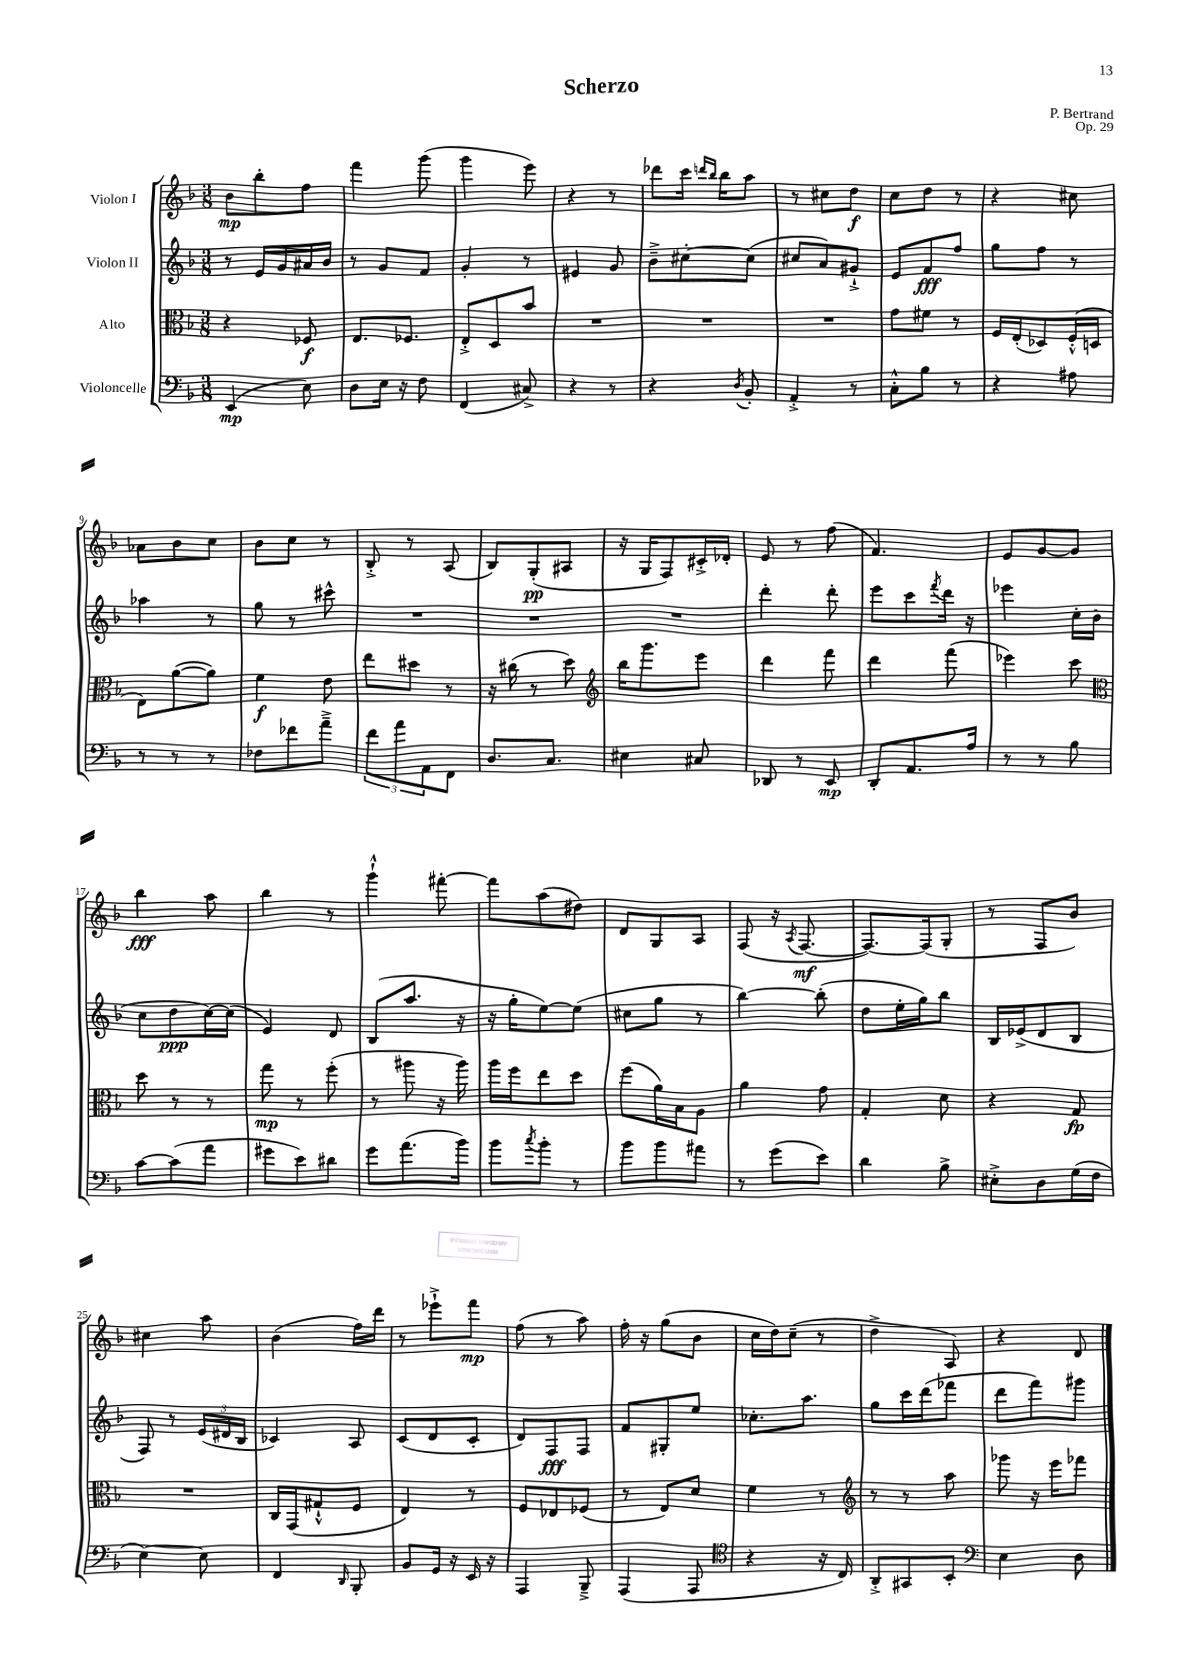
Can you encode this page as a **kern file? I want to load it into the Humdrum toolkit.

**kern	**kern	**kern	**kern
*staff4	*staff3	*staff2	*staff1
*clefF4	*clefC3	*clefG2	*clefG2
*k[b-]	*k[b-]	*k[b-]	*k[b-]
*M3/8	*M3/8	*M3/8	*M3/8
(4EE	4r	8r	8b-
.	.	16e	8bb-'
.	.	16g	.
8E)	8F-	16a#	8ff
.	.	16b-	.
=	=	=	=
8D	8.E	8r	4fff
16E	.	8g	.
16r	8.F-	.	.
8F	.	8f	(8ggg
=	=	=	=
(4FF	8E'^	4g'	4ggg
.	8D	.	.
8C#^)	8b-	8r	8eee)
=	=	=	=
4r	4.r	4e#	4r
8r	.	8g	8r
=	=	=	=
4r	4.r	8b-~^	8ddd-
.	.	[8cc#'	16ccc
.	.	.	16qqddd
.	.	.	16qqbb-
.	.	.	16bb-
8qD	.	.	.
8BB-'	.	(8cc#]	8aa
=	=	=	=
4AA'^	4.r	8cc#	8r
.	.	8a)	8cc#
8r	.	8g#`^	8dd
=	=	=	=
8C'^^	8g	8e	8cc
8B-	8f#	8f	8dd
8r	8r	8ff	8r
=	=	=	=
4r	16F	8gg	4r
.	(16E'	.	.
.	8D-)	8ff	.
8A#	(16F'^^	8r	8cc#
.	16D	.	.
=	=	=	=
8r	8E)	4aa-	8a-
8r	([8a	.	8b-
8r	8a])	8r	8cc
=	=	=	=
8F-	4f	8gg	8b-
8f-	.	8r	8cc
8a~^	8e	8ccc#^^	8r
=	=	=	=
12f	8ee	4.r	8B-'^
12a	.	.	.
.	8dd#	.	8r
12AA	.	.	.
8FF	8r	.	(8A
=	=	=	=
8.D	16r	4.r	8B-)
.	(16cc#	.	.
.	8r	.	(8G'
8.C	.	.	.
.	8dd)	.	8A#
=	=	=	=
*	*clefG2	*	*
4E#	16bb-	4.r	16r
.	8.ggg	.	16G
.	.	.	8F)
8C#	8eee	.	16c#'^
.	.	.	16d-'
=	=	=	=
8DD-	4ddd	4ddd'	8e
8r	.	.	8r
8EE	8fff	8ddd'	(8ff
=	=	=	=
8DD'	4ddd	8eee	4.f)
8.AA	.	8ccc	.
.	.	8qfff	.
.	(8fff	16ddd	.
16A	.	16r	.
=	=	=	=
8r	4eee-)	4eee-	8e
8r	.	.	[8g
8B-	8ccc	16cc'	8g]
.	.	(16b-	.
=	=	=	=
*	*clefC3	*	*
[8c	8dd	8cc	4bb-
(8c]	8r	8dd	.
8a	8r	[16cc)	8aa
.	.	(16cc]	.
=	=	=	=
8g#	8gg	4e)	4bb-
8e)	8r	.	.
8d#	(8ff'	8d	8r
=	=	=	=
8g	8r	(8B-	4ggg`^^
(8.a	8aa#	8.aa	.
.	16r	.	[8fff#'
16b-)	16aa#)	16r	.
=	=	=	=
8b-	16aa	16r	8fff#]
.	16ff	16gg'	.
8qcc	.	.	.
8b-'	8ee	[8ee)	(8aa
8r	8dd	(8ee]	8dd#)
=	=	=	=
8b-	(8ff	8cc#	8d
8b-	16a)	8gg	8G
.	16B-	.	.
8a#	8A	8r	8A
=	=	=	=
8r	4a	[4bb-)	(8F
(8g	.	.	16r
.	.	.	8qA
.	.	.	[8.F
8e)	8g	(8bb-']	.
=	=	=	=
4d	4G'	8dd	8.F_)
.	.	16ee'	.
.	.	16gg)	(16F]
8B-^	8d	8bb-	8G'
=	=	=	=
8E#'^	4r	16B-	8r
.	.	(16e-^	.
8D	.	8d	8F
(16G	8G	8B-	8b-)
16F	.	.	.
=	=	=	=
[4E)	4.r	8F)	4cc#
.	.	8r	.
8E]	.	(24e	8aa
.	.	24d#	.
.	.	24B-	.
=	=	=	=
4FF	16C	4c-)	(4b-
.	(16GG	.	.
.	8G#`^^	.	.
16qqDD	.	.	.
8BBB-'	8F	8A	16ff)
.	.	.	16ddd
=	=	=	=
8BB-	4E)	(8c	8r
16GG	.	8d	8eee-`^
16r	.	.	.
16EE	8r	8c'	8fff
16r	.	.	.
=	=	=	=
4AAA	8F	8d)	(8ff
.	8E-	8F	8r
8BBB-~^	(8F-	8F	8aa)
=	=	=	=
(4AAA	8r	8f	16ff'
.	.	.	16r
.	8E)	8G#'	(8gg
8AAA	8d	8ee	8b-
=	=	=	=
*clefC4	*	*	*
4r	4f	8.cc-'	16cc
.	.	.	16dd)
.	.	.	(8cc~
.	.	8.aa	.
16r	8r	.	8r
16C)	.	.	.
=	=	=	=
*	*clefG2	*	*
8AA'^	8r	8gg	4dd^
8GG#	8r	16ccc	.
.	.	(16ddd	.
8BB-'	8aa	8fff-	8A)
=	=	=	=
*clefF4	*	*	*
4E	8ggg-	8ddd	4r
.	16r	8fff)	.
.	16eee	.	.
8D	8fff-	8ggg#	8d
==	==	==	==
*-	*-	*-	*-
